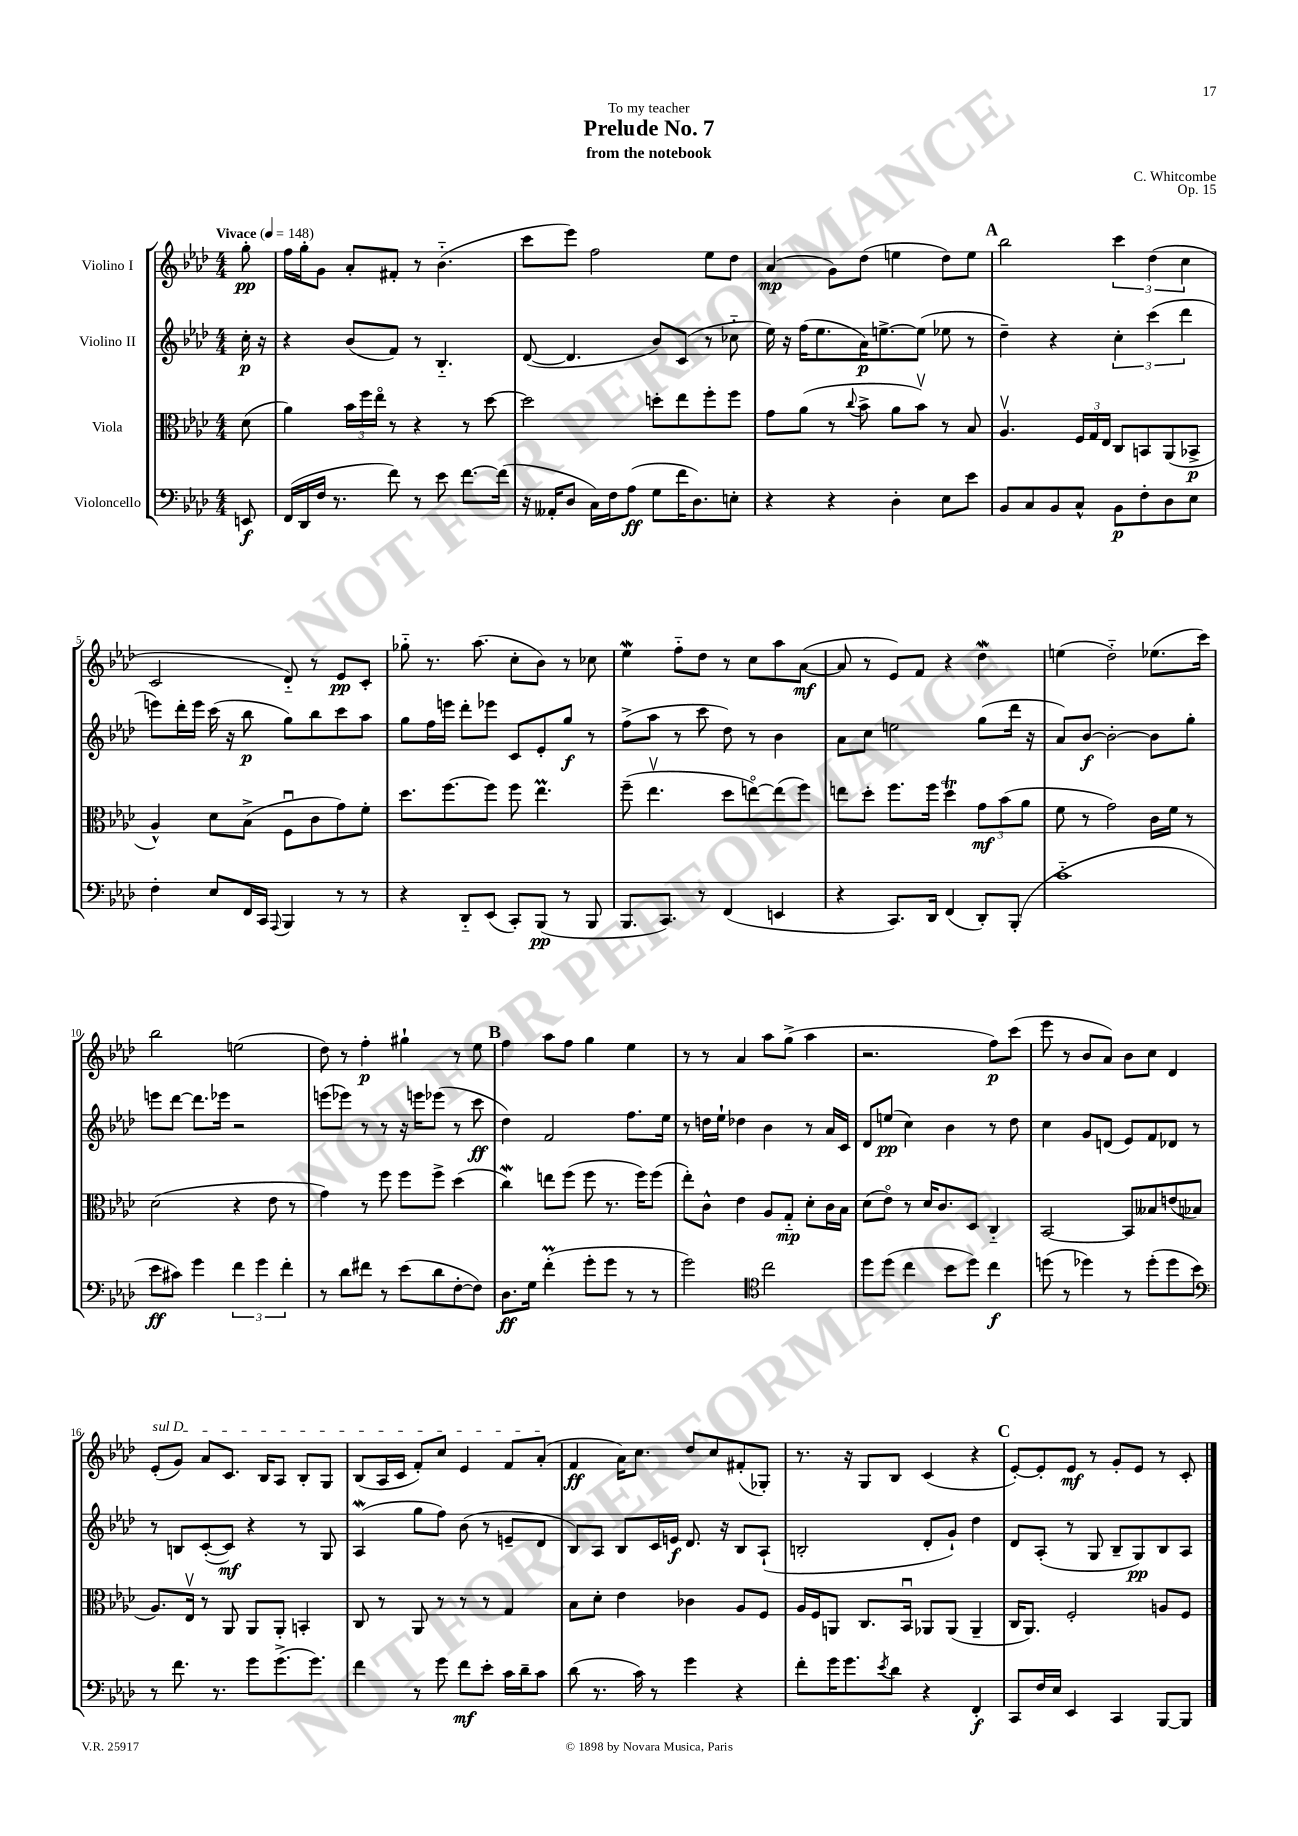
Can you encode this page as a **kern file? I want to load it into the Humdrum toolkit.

**kern	**kern	**kern	**kern
*staff4	*staff3	*staff2	*staff1
*clefF4	*clefC3	*clefG2	*clefG2
*k[b-e-a-d-]	*k[b-e-a-d-]	*k[b-e-a-d-]	*k[b-e-a-d-]
*M4/4	*M4/4	*M4/4	*M4/4
*MM148	*MM148	*MM148	*MM148
8EE	(8d-	16cc'	8gg'
.	.	16r	.
=	=	=	=
(16FF	4a-)	4r	16ff
16DD-	.	.	16gg'
16F	.	.	8g
8.r	.	.	.
.	24b-	(8b-	8a-'
.	24ff	.	.
.	24ee-o	.	.
8f)	8r	8f)	8f#'
8r	4r	8r	8r
8e-	.	4.B-'~	(4.b-'~
[8.f	8r	.	.
.	[8dd-	.	.
(16f]	.	.	.
=	=	=	=
16r	2dd-]	([8d-	8ccc
16AA--'	.	.	.
8D-	.	4.d-]	8eee-)
16C)	.	.	2ff
16F	.	.	.
(8A-	.	.	.
8G	8dd'	8b-)	.
16f	8ee-	(8c	.
8.D-)	.	.	.
.	8ff'	8r	8ee-
8E'	8ff	8cc-'~	8dd-
=	=	=	=
4r	8g	16ee-)	(4a-
.	.	16r	.
.	(8a-	(16ff	.
.	.	8.ee-	.
4r	8r	.	8g)
.	8qqcc	.	.
.	8b-^	16a-)	(8dd-
.	.	[8.ee^	.
4D-'	8a-	.	4ee
.	8b-v)	(8ee]	.
8E-	8r	8ee-	8dd-)
8e-	8B-	8r	8ee
=	=	=	=
8BB-	4.A-v	4dd-~)	2bb-
8C	.	.	.
8BB-	.	4r	.
8C^^	24F	.	.
.	24G	.	.
.	24E-	.	.
8BB-	8C	6cc'	6ccc
8F'	8BB	.	.
.	.	(6ccc	(6dd-
8D-	(8AA-	.	.
.	.	6ddd-	6cc
8E-	8BB-^	.	.
=	=	=	=
4F'	4A-^^)	8eee)	2c
.	.	16ddd-'	.
.	.	16eee	.
8E-	8d-	(16ccc	.
.	.	16r	.
16FF	(8B-^	8bb-	.
16CC	.	.	.
8qqAAA-	.	.	.
4BBB-	8Fu	8gg)	8d-'~)
.	8c	8bb-	8r
8r	8g)	8ccc	8e-
8r	8f'	8aa-	8c'
=	=	=	=
4r	8.dd-	8gg	8gg-'~
.	.	16ff	8.r
.	[8.ff	16eee	.
8DD-'~	.	8ddd-'	.
.	.	.	(8.aa-
(8EE-	8ff]	8eee-	.
8CC')	8ff	8c	8cc'
(8BBB-	4.ee-	8e-'	8b-)
8r	.	8gg	8r
8BBB-	.	8r	8cc-
=	=	=	=
8.BBB-	(8ff~	(8ff^	4ee-
.	4.ee-v	8aa-	.
8.CC)	.	.	.
.	.	8r	8ff'~
8r	.	8ccc	8dd-
(4FF	8dd-	8dd-)	8r
.	[8eeo)	8r	8cc
4EE	(8ee]	4b-	8aa-
.	8ff)	.	([8a-
=	=	=	=
4r	8ee	8a-	8a-]
.	8dd-'	8cc	8r
8.CC)	8.ff	2ee	8e-)
.	.	.	8f
16DD-	16ff	.	.
(4FF	4dd-	.	4r
8DD-')	12g	(8gg	4dd-
.	(12b-	.	.
(8BBB-'	.	16ddd-	.
.	12a-	.	.
.	.	16r	.
=	=	=	=
1c'~	8f	8a-)	(4ee
.	8r	[8b-	.
.	2g)	2b-'_	2dd-'~)
.	16c	8b-]	(8.ee-
.	16f	.	.
.	8r	8gg'	.
.	.	.	16ccc)
=	=	=	=
8e-	(2d-	8eee	2bb-
8c#)	.	[8ddd-	.
4g	.	8.ddd-]	.
.	.	16eee-	.
6f	4r	2r	(2ee
6g	.	.	.
.	8e-	.	.
6f'	.	.	.
.	8r	.	.
=	=	=	=
8r	4g)	(8eee	8dd-)
8d-	.	8eee-)	8r
8f#	8r	8r	4ff'
8r	8ff	8r	.
(8e-	8ff	16r	4gg#`
.	.	16eee	.
8d-	8ff^	(8eee-	.
[8F'	(4dd-	8r	8r
8F])	.	8ccc	8ee-
=	=	=	=
8.D-	4cc)	4dd-)	4ff
16G	.	.	.
(4f'	8ee	2f	8aa-
.	(8ff	.	8ff
8g'	8ff	.	4gg
8g	8.r	.	.
8r	.	8.ff	4ee-
.	16ff)	.	.
8r	(8ff	.	.
.	.	16ee-	.
=	=	=	=
2g)	8ee-')	8r	8r
.	8c^^	16dd	8r
.	.	16ee-`	.
.	4e-	4dd-	4a-
*clefC4	*	*	*
2cc	8A-	4b-	8aa-
.	8G'~	.	(8gg^
.	8d-'	8r	4aa-
.	16c	16a-	.
.	16B-	16c	.
=	=	=	=
8dd-	(8d-	8d-	2.r
(8dd-	8e-o)	(8ee	.
4cc	8r	4cc)	.
.	16d-	.	.
.	8.c	.	.
8b-	.	4b-	.
8dd-)	8D-	.	.
4cc	4C'~	8r	8ff)
.	.	8dd-	(8ccc
=	=	=	=
(8dd	[2BB-	4cc	8eee-
8r	.	.	8r
4dd-)	.	8g	8b-
.	.	(8d	8a-)
8r	8BB-]	8e-)	8b-
(8dd-'	8B--	8f	8cc
8dd-	(8e	8d-	4d-
8b-)	8B-	8r	.
=	=	=	=
*clefF4	*	*	*
8r	8.A-)	8r	(8e-'
8.f	.	8B	8g)
.	16E-v	.	.
.	8r	([8c'	8a-
8.r	.	.	.
.	8AA-	8c])	8.c
8g	8AA-	4r	.
.	.	.	16B-
(8.g^	8AA-'	.	8A-
.	4BB'	8r	8B-'
8.g)	.	.	.
.	.	8G	8G
=	=	=	=
4f	8C	(4A-	(8B-
.	8r	.	16A-
.	.	.	16c
8r	8AA-	8gg	8f')
8g	8r	8ff)	8cc
8f	8r	(8b-	4e-
8e-'	8r	8r	.
16c	4G	8e~	8f
16d-~	.	.	.
8c	.	8d-	(8a-'
=	=	=	=
(8d-	8B-	8B-)	4f
8.r	8d-'	8A-	.
.	4e-	8B-	16a-)
16c)	.	.	8.cc
8r	.	16c	.
.	.	16e	.
4g	4c-	8.d-	8dd-
.	.	.	8cc
.	.	16r	.
4r	8A-	8B-	(8f#'
.	8F	(8A-`	8G-')
=	=	=	=
8f'	16A-	2B'	8.r
.	16F	.	.
16g	8AA	.	.
8.g	.	.	16r
.	8.C	.	8G
8qe-	.	.	.
8d-	.	.	8B-
.	16BB-u	.	.
4r	8AA-	8d-'	(4c
.	(8AA-	8g`)	.
4FF'	4AA-~	4dd-	4r
=	=	=	=
8CC	16C	8d-	[8e-')
.	8.AA-)	.	.
16F	.	(8A-'	8e-']
16E-	.	.	.
4EE-	2F'	8r	8e-
.	.	8G	8r
4CC	.	8B-~	8g'
.	.	8G)	8e-
[8BBB-	8A	8B-	8r
8BBB-]	8F	8A-	8c'
==	==	==	==
*-	*-	*-	*-
